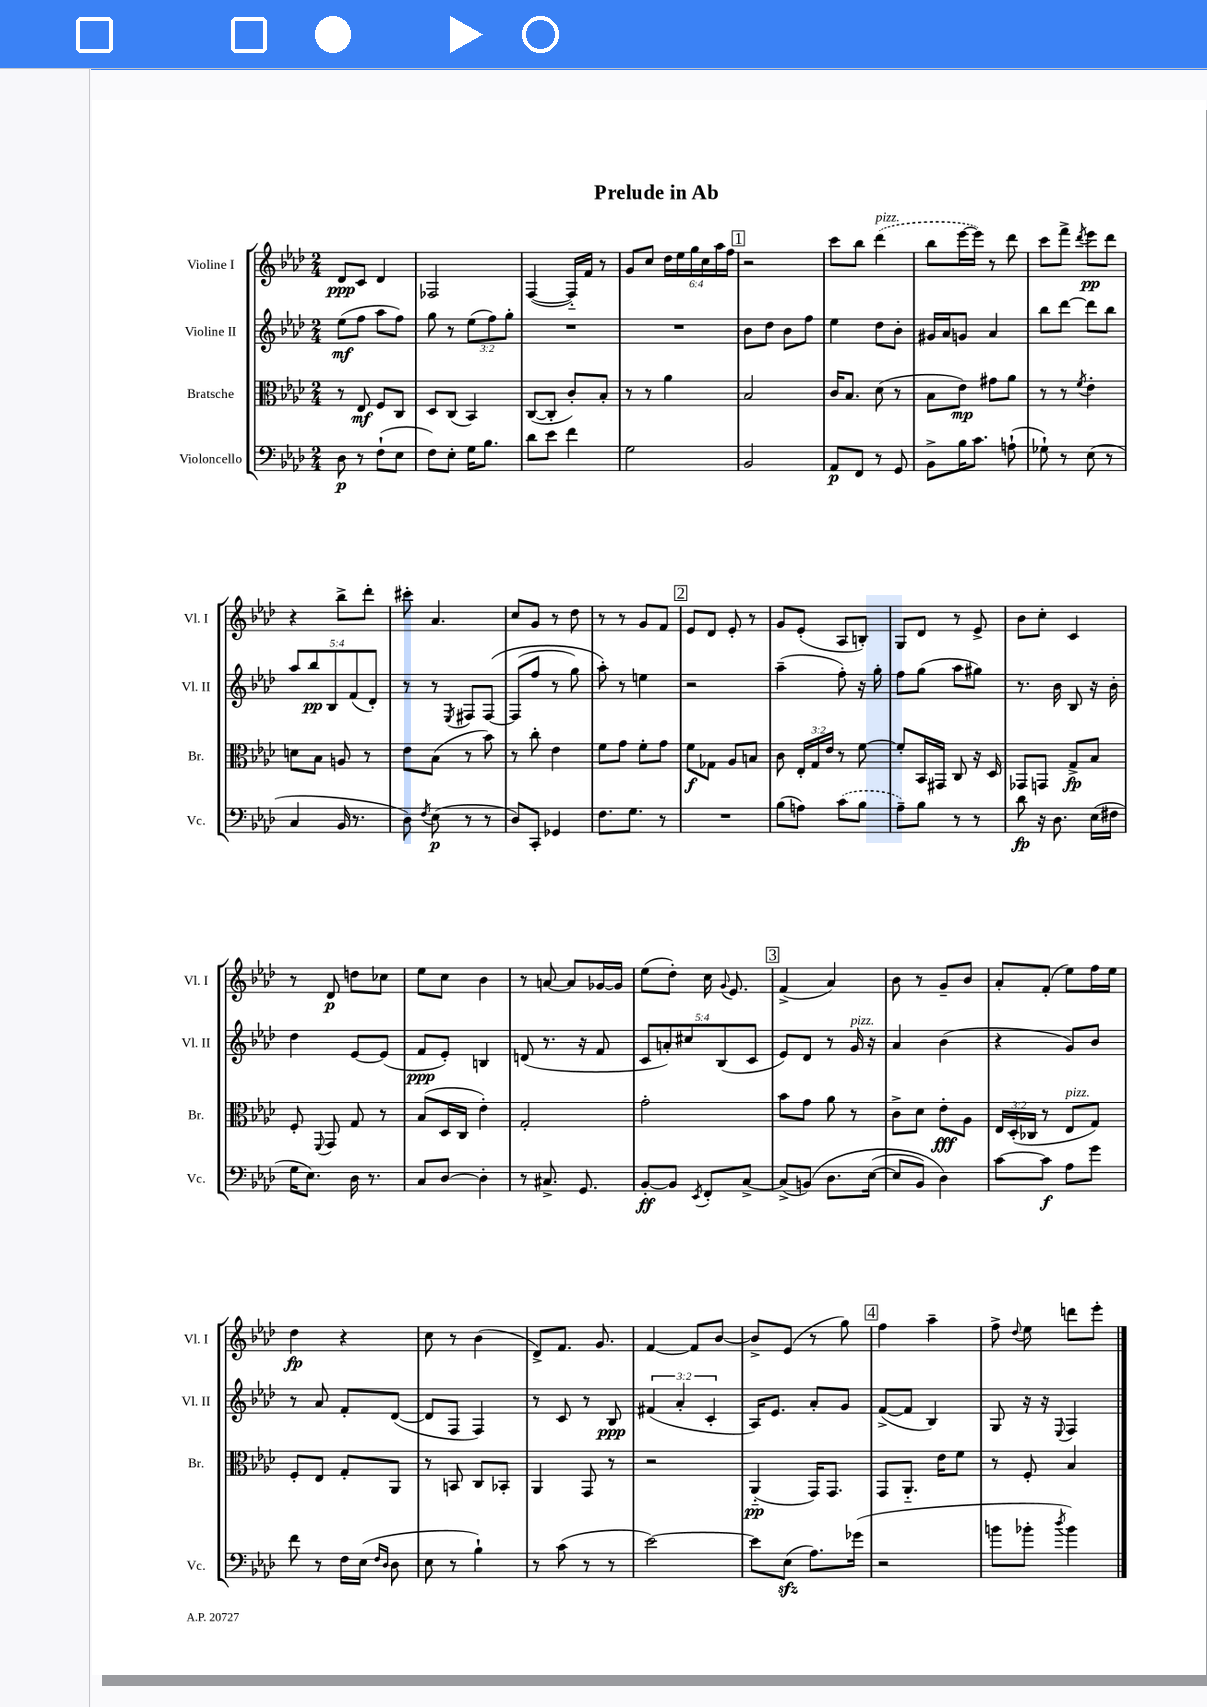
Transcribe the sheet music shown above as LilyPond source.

\header { title = "Prelude in Ab" }
<<
\new StaffGroup <<
\new Staff = "s0" \with { instrumentName = "Violine I" shortInstrumentName = "Vl. I" } {
    \clef treble \key aes \major \numericTimeSignature \time 2/4 \override Staff.TupletNumber.text = #tuplet-number::calc-fraction-text
    \autoBeamOff des'8[\ppp c'8] des'4 |
    fes2 |
    f4~( f16[-_) f'16] r8 |
    g'8[ c''8] \tuplet 6/4 { des''16[ ees''16 g''16 c''16 aes''16 f''16] } |
    \mark \markup { \box "1" } r2 |
    c'''8[ bes''8] \once \slurDashed des'''4^\markup { \italic "pizz." }( |
    bes''8[ ees'''16~ ees'''16]) r8 des'''8 |
    c'''8[ f'''8]-> \acciaccatura { des'''8 } ees'''8[\pp des'''8] |
    r4 bes''8[-> des'''8]-. |
    cis'''8-. aes'4. |
    c''8[ g'8] r8 des''8 |
    r8 r8 g'8[ f'8] |
    \mark \markup { \box "2" } ees'8[ des'8] ees'8-. r8 |
    g'8[ ees'8]-.( aes8[ b8]-.) |
    g8[ des'8] r8 ees'8-> |
    bes'8[ c''8]-. c'4 |
    r8 des'8\p d''8[ ces''8] |
    ees''8[ c''8] bes'4 |
    r8 a'8~ a'8[ ges'16~ ges'16] |
    ees''8[( des''8]-.) c''16 \appoggiatura { g'8 } ees'8. |
    \mark \markup { \box "3" } f'4->( aes'4) |
    bes'8 r8 g'8[-- bes'8] |
    aes'8[-. f'8]-.( ees''8[) f''16 ees''16] |
    des''4\fp r4 |
    c''8 r8 bes'4( |
    des'8[->) f'8.] g'8. |
    f'4~ f'8[ bes'8]~ |
    bes'8[-> ees'8]( r8 g''8) |
    \mark \markup { \box "4" } f''4 aes''4-- |
    f''8-> \appoggiatura { des''8 } ees''8 d'''8[ ees'''8]-. \bar "|." |
}
\new Staff = "s1" \with { instrumentName = "Violine II" shortInstrumentName = "Vl. II" } {
    \clef treble \key aes \major \numericTimeSignature \time 2/4 \override Staff.TupletNumber.text = #tuplet-number::calc-fraction-text
    \autoBeamOff ees''8[\mf( f''8] aes''8[ f''8]) |
    g''8 r8 \tuplet 3/2 { ees''8[( f''8) g''8]-. } |
    R2 |
    R2 |
    \mark \markup { \box "1" } bes'8[ des''8] bes'8[ f''8] |
    ees''4 des''8[ bes'8]-. |
    gis'16[ aes'16 g'8] aes'4 |
    bes''8[ des'''8]~ des'''8[ bes''8] |
    \tuplet 5/4 { aes''8[ bes''8\pp bes8 f'8( des'8]-.) } |
    r8 r8 \acciaccatura { ees8 } fis8[ fis8]~\( |
    fis8[( f''8] r8 g''8) |
    aes''8-.\) r8 e''4 |
    \mark \markup { \box "2" } r2 |
    aes''4--( f''8-.) r16 g''16-. |
    f''8[ g''8]( aes''8[ gis''8]) |
    r8. bes'16 bes8 r16 bes'16-. |
    des''4 ees'8[~ ees'8]( |
    f'8[\ppp ees'8]-.) b4 |
    d'8( r8. r16 f'8 |
    \tuplet 5/4 { c'8[ a'8-.) cis''8 bes8( c'8] } |
    \mark \markup { \box "3" } ees'8[) des'8] r8 g'16^\markup { \italic "pizz." } r16 |
    aes'4 bes'4( |
    r4 g'8[) bes'8] |
    r8 aes'8 f'8[-. des'8]~( |
    des'8[ f8] f4) |
    r8 c'8 r8 bes8\ppp |
    \tuplet 3/2 { fis'4( aes'4-. c'4-. } |
    aes16[) ees'8.] aes'8[-. g'8] |
    \mark \markup { \box "4" } f'8[~->( f'8] bes4) |
    g8 r16 r16 \appoggiatura { ees8 } f4 \bar "|." |
}
\new Staff = "s2" \with { instrumentName = "Bratsche" shortInstrumentName = "Br." } {
    \clef alto \key aes \major \numericTimeSignature \time 2/4 \override Staff.TupletNumber.text = #tuplet-number::calc-fraction-text
    \autoBeamOff r8 ees8\mf f8[ c8] |
    des8[ c8]( bes,4) |
    c8[~( c8]-. c'8[-.) bes8]-. |
    r8 r8 aes'4 |
    \mark \markup { \box "1" } bes2 |
    c'16[ bes8.] des'8( r8 |
    bes8[ ees'8]\mp) gis'8[ aes'8] |
    r8 r8 \acciaccatura { f'8 } ees'4-. |
    d'8[ bes8] a8 r8 |
    ees'8[ bes8]( r8 bes'8) |
    r8 c''8-. ees'4 |
    f'8[ g'8] f'8[-. g'8] |
    \mark \markup { \box "2" } f'8[\f ges8] aes8[ b8] |
    c'8 \tuplet 3/2 { ees16[-. g16 ees'16] } r8 f'8~ |
    f'8[-. bes,16 gis,16] c8 r16 des16 |
    ges,8[ g,8] g8[->\fp bes8] |
    f8-. \appoggiatura { f,8 } g,8 g8 r8 |
    bes8[( des16 c16] ees'4-.) |
    g2-. |
    g'2-. |
    \mark \markup { \box "3" } bes'8[ g'8] aes'8 r8 |
    c'8[-> des'8] ees'8[-.\fff aes8] |
    \tuplet 3/2 { ees16[ des16-.( ces16] } r8 ees8[^\markup { \italic "pizz." } g8]) |
    f8[-. ees8] g8[-. aes,8] |
    r8 b,8 c8[ bes,8]-. |
    aes,4 g,8 r8 |
    r2 |
    aes,4-_\pp( g,16[) g,8.] |
    \mark \markup { \box "4" } g,8[ aes,8.]-_ ees'16[ f'8] |
    r8 f8-. bes4 \bar "|." |
}
\new Staff = "s3" \with { instrumentName = "Violoncello" shortInstrumentName = "Vc." } {
    \clef bass \key aes \major \numericTimeSignature \time 2/4
    \autoBeamOff des8\p r8 f8[-!( ees8] |
    f8[) ees8]-. g16[ bes8.] |
    des'8[ ees'8] f'4 |
    g2 |
    \mark \markup { \box "1" } bes,2 |
    aes,8[\p f,8] r8 g,8 |
    bes,8[-> bes16 c'8.] a8-!( |
    ges8-!) r8 ees8( r8 |
    c4 bes,16 r8. |
    des8) \acciaccatura { f8 } ees8\p( r8 r8 |
    des8[) c,8]-. ges,4 |
    f8.[ g8.] r8 |
    \mark \markup { \box "2" } R2 |
    bes8[( a8]) \once \slurDashed c'8[( bes8] |
    aes8[--) bes8] r8 r8 |
    des'8\fp r16 des8. ees16[( fis16] |
    g16[ ees8.]) des16 r8. |
    c8[ des8]~ des4-. |
    r8 cis8.-> g,8. |
    bes,8[~-.\ff bes,8] \acciaccatura { ees,8 } f,8[-. c8]~-> |
    \mark \markup { \box "3" } c8[->( b,8])\( des8.[ ees16]~( |
    ees8[ bes,8]) des4\) |
    c'8[~ c'8]\f aes8[ g'8] |
    f'8 r8 f16[ ees16]( \grace { f16[ des16] } des8 |
    ees8 r8 bes4-!) |
    r8 c'8( r8 r8 |
    ees'2~) |
    ees'8[ ees8]\sfz( aes8.[) ges'16]( |
    \mark \markup { \box "4" } r2 |
    b'8[ bes'8]-. \acciaccatura { des''8 } bes'4) \bar "|." |
}
>>
>>
\layout { \context { \Score \remove "Bar_number_engraver" } }
